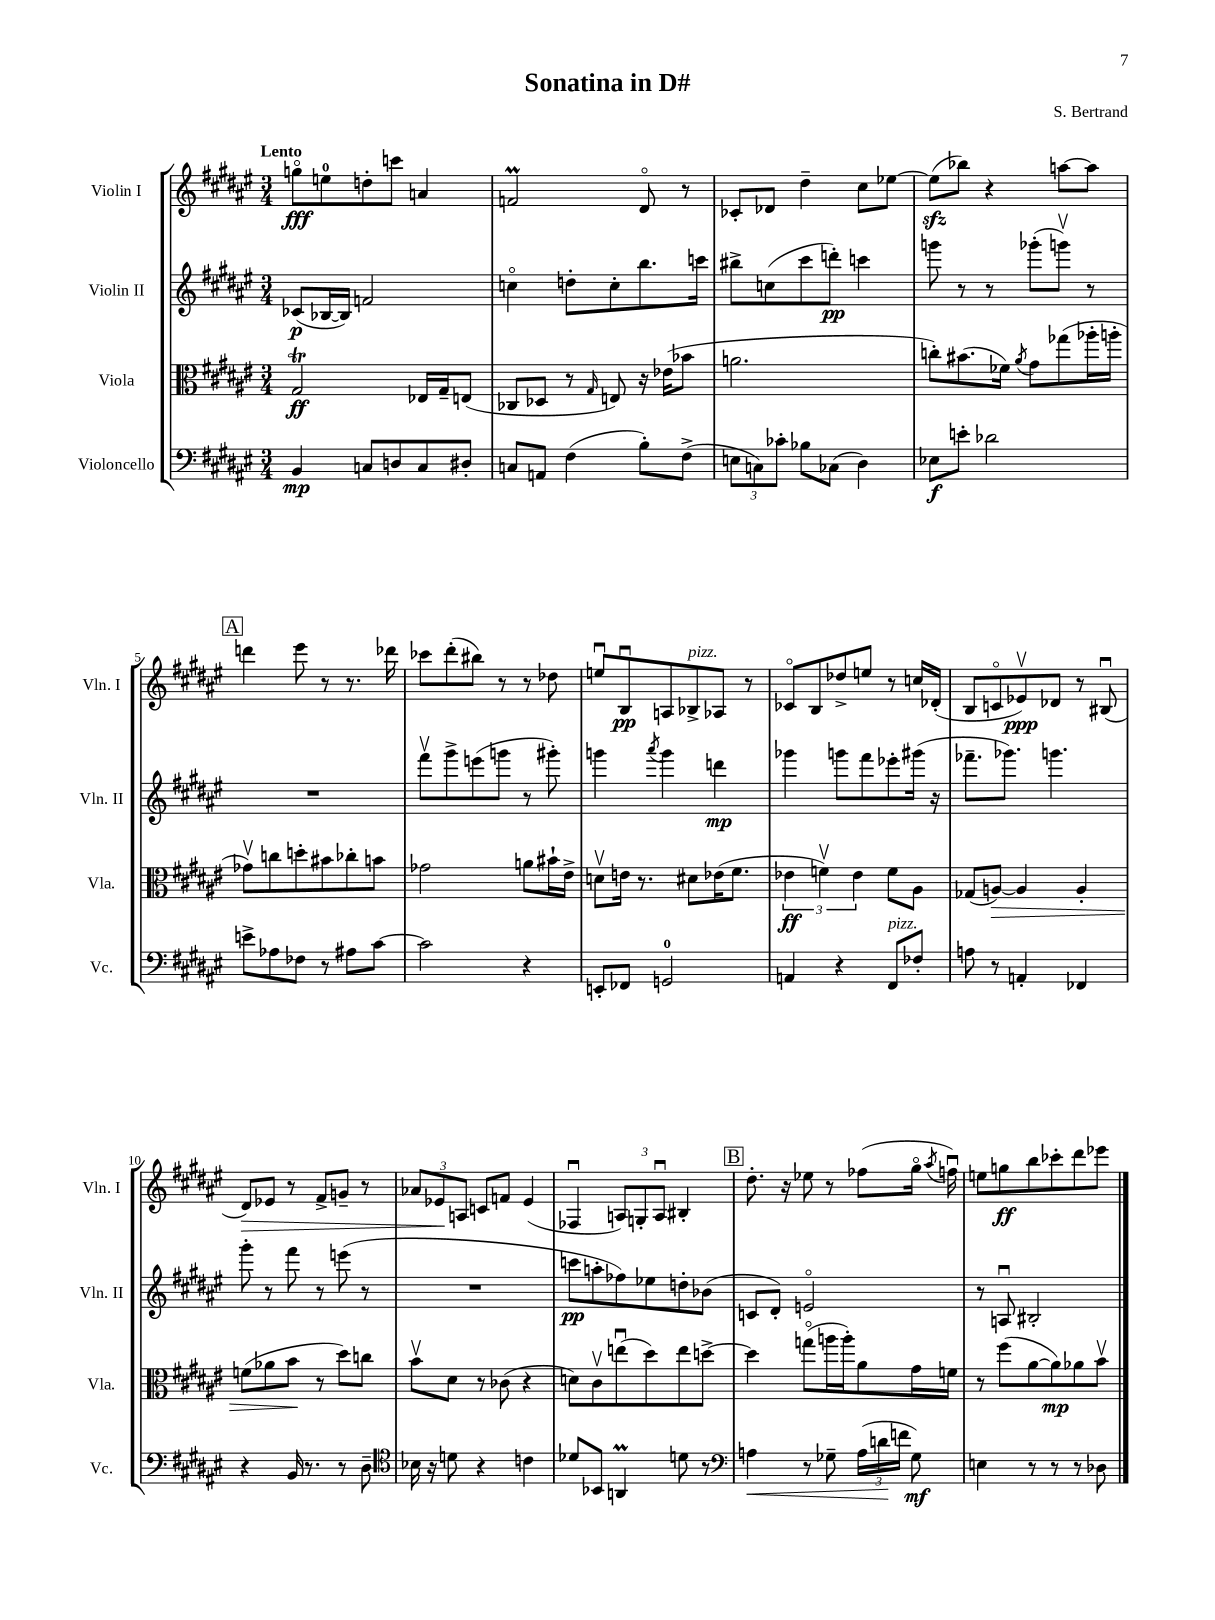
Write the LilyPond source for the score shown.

\header { title = "Sonatina in D#" composer = "S. Bertrand" }
<<
\new StaffGroup <<
\new Staff = "s0" \with { instrumentName = "Violin I" shortInstrumentName = "Vln. I" } {
    \clef treble \key fis \major \numericTimeSignature \time 3/4 \tempo "Lento"
    \autoBeamOff g''8[\flageolet\fff e''8-0 d''8-. c'''8] a'4 |
    f'2\prall dis'8\flageolet r8 |
    ces'8[-. des'8] dis''4-- cis''8[ ees''8]~ |
    ees''8[\sfz( bes''8]) r4 a''8[~ a''8] |
    \mark \markup { \box "A" } d'''4 eis'''8 r8 r8. des'''16 |
    ces'''8[ dis'''8-.( bis''8]) r8 r8 des''8 |
    e''8[\downbow b8\downbow\pp a8 bes8->^\markup { \italic "pizz." } aes8] r8 |
    ces'8[\flageolet b8 des''8-> e''8] r8 c''16[ des'16]-.( |
    b8[ c'8\flageolet ees'8\upbow\ppp) des'8] r8 bis8\downbow( |
    dis'8[\>) ees'8] r8 fis'8[-> g'8]-- r8 |
    \tuplet 3/2 { aes'8[ ees'8\! a8] } c'8[ f'8] ees'4( |
    fes4\downbow \tuplet 3/2 { a8[) g8-. a8]\downbow } bis4-. |
    \mark \markup { \box "B" } dis''8.-. r16 ees''8 r8 fes''8[( gis''16]\flageolet \acciaccatura { ais''8 } f''16\downbow) |
    e''8[ g''8\ff b''8 ces'''8-. dis'''8 ees'''8] \bar "|." |
}
\new Staff = "s1" \with { instrumentName = "Violin II" shortInstrumentName = "Vln. II" } {
    \clef treble \key fis \major \numericTimeSignature \time 3/4
    \autoBeamOff ces'8[\p( bes16~ bes16]) f'2 |
    c''4\flageolet d''8[-. c''8-. b''8. c'''16] |
    bis''8[-> c''8( cis'''8 d'''8]-.\pp) c'''4 |
    g'''8 r8 r8 ges'''8[-.( g'''8]\upbow) r8 |
    \mark \markup { \box "A" } R2. |
    fis'''8[\upbow gis'''8-> e'''8( g'''8] r8 gis'''8-.) |
    g'''4 \acciaccatura { ais'''8 } g'''4 d'''4\mp |
    ges'''4 g'''8[ fis'''8 ees'''8-. gis'''16]( r16 |
    fes'''8.[-- ges'''8.]) g'''4. |
    gis'''8-. r8 fis'''8 r8 e'''8( r8 |
    R2. |
    c'''8[\pp a''8-. fes''8) ees''8 d''8-. bes'8]( |
    \mark \markup { \box "B" } c'8[ dis'8]-.) e'2\flageolet |
    r8 a8\downbow bis2-. \bar "|." |
}
\new Staff = "s2" \with { instrumentName = "Viola" shortInstrumentName = "Vla." } {
    \clef alto \key fis \major \numericTimeSignature \time 3/4
    \autoBeamOff gis2\trill\ff ees16[ gis16-- e8]( |
    ces8[ des8] r8 \grace { gis16 } e8) r16 ees'16[( bes'8] |
    a'2. |
    c''8[-.) bis'8.( fes'16]) \acciaccatura { ais'8 } gis'8[ ges''8( aes''16-. a''16]-. |
    \mark \markup { \box "A" } ges'8[\upbow) c''8 d''8-. bis'8 ces''8-. b'8] |
    ges'2 a'8[ bis'16-! eis'16]-> |
    d'8[\upbow e'16] r8. dis'8[ ees'16( fis'8.] |
    \tuplet 3/2 { ees'4\ff f'4\upbow) ees'4 } f'8[ ais8] |
    ges8[( a8]~\>) a4 a4-. |
    f'8[( aes'8 b'8]\! r8 dis''8[) c''8] |
    b'8[\upbow dis'8] r8 ces'8( r4 |
    d'8[) cis'8\upbow e''8\downbow( dis''8) e''8 d''8]~-> |
    \mark \markup { \box "B" } d''4 g''8[\flageolet( a''16 a''16-.) ais'8 gis'16 f'16] |
    r8 fis''8[( ais'8~ ais'8\mp) aes'8 b'8]\upbow \bar "|." |
}
\new Staff = "s3" \with { instrumentName = "Violoncello" shortInstrumentName = "Vc." } {
    \clef bass \key fis \major \numericTimeSignature \time 3/4
    \autoBeamOff b,4\mp c8[ d8 c8 dis8]-. |
    c8[ a,8] fis4( b8[-.) fis8]->( |
    \tuplet 3/2 { e8[ c8) ces'8]-. } bes8[ ces8]( dis4) |
    ees8[\f e'8]-. des'2 |
    \mark \markup { \box "A" } e'8[-> aes8 fes8] r8 ais8[ cis'8]~ |
    cis'2 r4 |
    e,8[-. fes,8] g,2-0 |
    a,4 r4 fis,8[^\markup { \italic "pizz." } fes8]-. |
    a8 r8 a,4-. fes,4 |
    r4 b,16 r8. r8 dis8-- |
    \clef tenor bes16 r16 d'8 r4 c'4 |
    des'8[ bes,8] a,4\prall d'8 r8 |
    \mark \markup { \box "B" } \clef bass a4\< r8 ges8-- \tuplet 3/2 { a16[( d'16\! f'16] } ges8\mf) |
    e4 r8 r8 r8 des8 \bar "|." |
}
>>
>>
